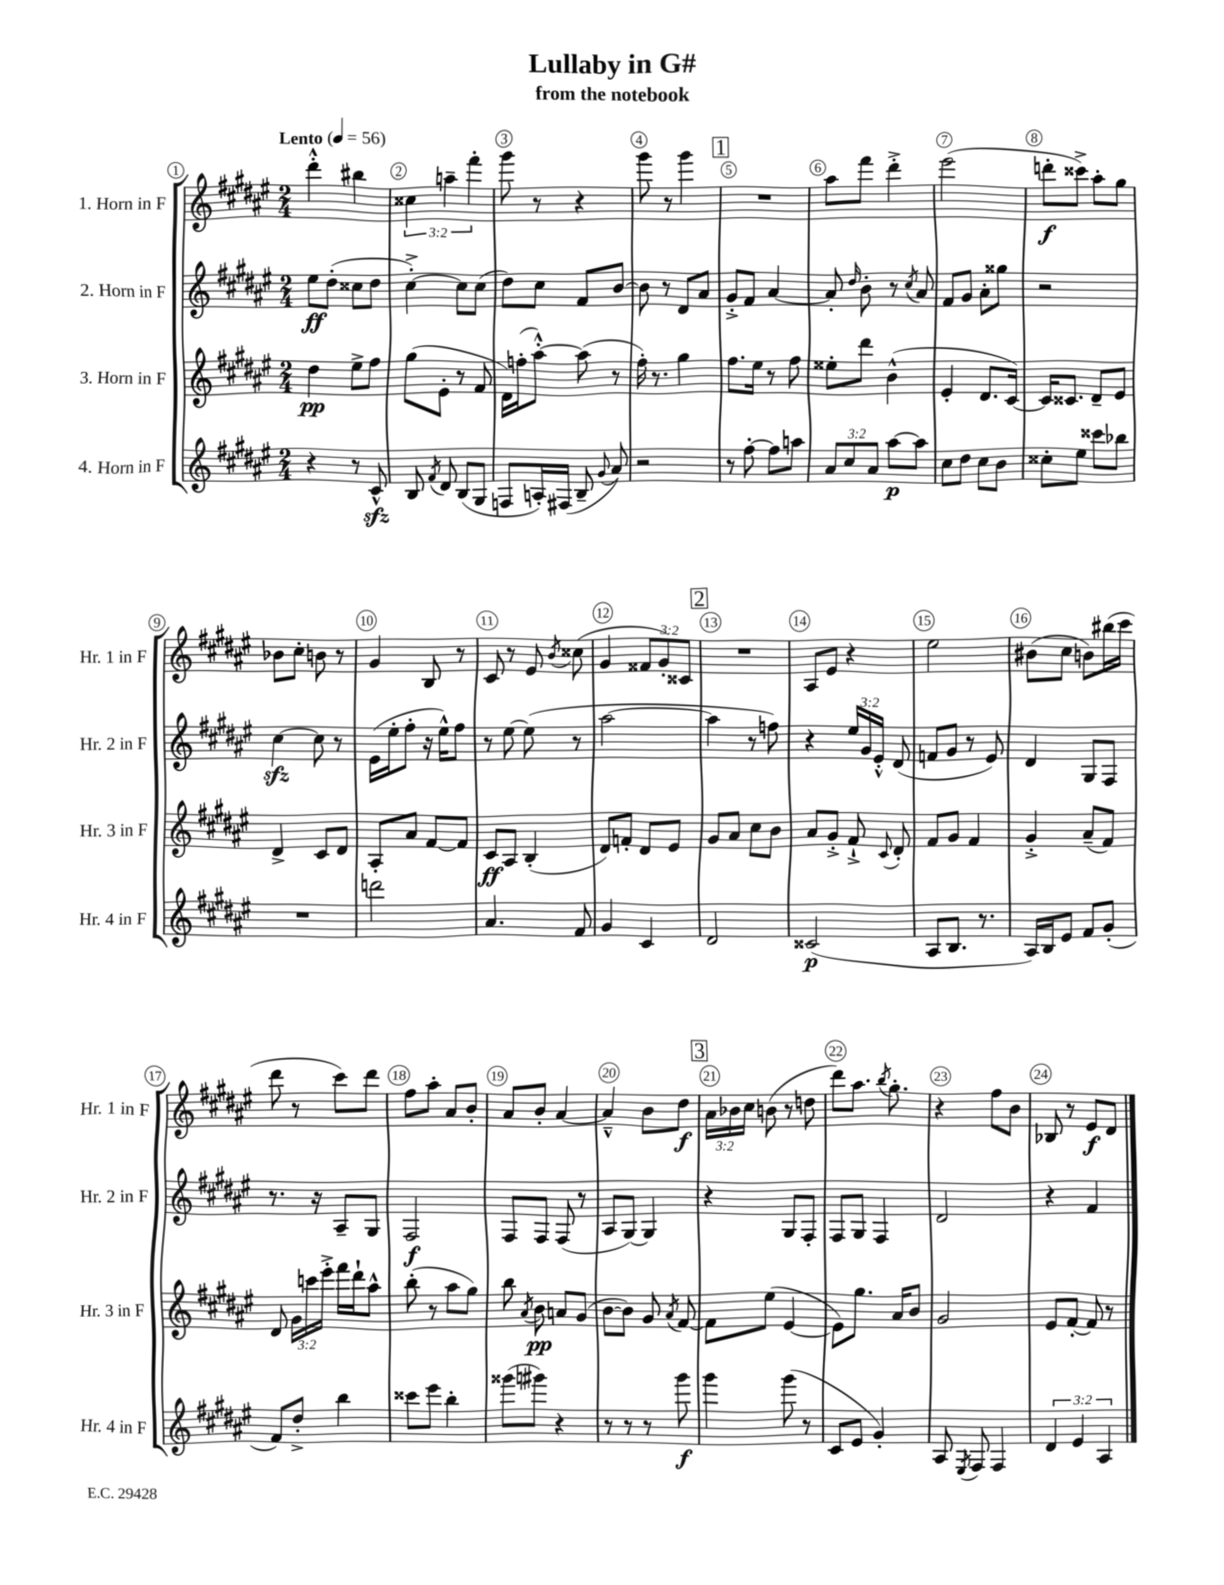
\header { title = "Lullaby in G#" subtitle = "from the notebook" }
<<
\new StaffGroup <<
\new Staff = "s0" \with { instrumentName = "1. Horn in F" shortInstrumentName = "Hr. 1 in F" } {
    \clef treble \key fis \major \numericTimeSignature \time 2/4 \override Staff.TupletNumber.text = #tuplet-number::calc-fraction-text \tempo "Lento" 4 = 56
    \autoBeamOff dis'''4-.-^ bis''4 |
    \tuplet 3/2 { cisis''4 a''4-- fis'''4-. } |
    gis'''8 r8 r4 |
    gis'''8 r8 gis'''4 |
    \mark \markup { \box "1" } R2 |
    ais''8[ fis'''8] dis'''4-.-> |
    eis'''2( |
    d'''8[-.\f cisis'''8]->) ais''8[-. gis''8] |
    bes'8[ cis''8]-. b'8 r8 |
    gis'4 b8 r8 |
    cis'8 r8 eis'8 \acciaccatura { b'8 } cisis''8( |
    gis'4 \tuplet 3/2 { fisis'8[ gis'8-.) cisis'8] } |
    \mark \markup { \box "2" } R2 |
    ais8[ eis'8] r4 |
    eis''2 |
    bis'8[( cis''8] b'8[) bis''16( cis'''16] |
    dis'''8 r8 cis'''8[) dis'''8] |
    fis''8[ ais''8]-. ais'8[ b'8]-. |
    ais'8[ b'8]-. ais'4~ |
    ais'4---^ b'8[ dis''8]\f |
    \mark \markup { \box "3" } \tuplet 3/2 { ais'16[ bes'16 cis''16] } b'8( r8 d''8 |
    dis'''8[) ais''8.] \acciaccatura { b''8 } gis''8.-. |
    r4 fis''8[ b'8] |
    bes8 r8 eis'8[\f dis'8] \bar "|." |
}
\new Staff = "s1" \with { instrumentName = "2. Horn in F" shortInstrumentName = "Hr. 2 in F" } {
    \clef treble \key fis \major \numericTimeSignature \time 2/4 \override Staff.TupletNumber.text = #tuplet-number::calc-fraction-text
    \autoBeamOff eis''8[\ff dis''8]-.( cisis''8[ dis''8] |
    cis''4~-.->) cis''8[ cis''8]( |
    dis''8[) cis''8] fis'8[ b'8]~ |
    b'8 r8 dis'8[ ais'8] |
    \mark \markup { \box "1" } gis'8[-.-> fis'8] ais'4~ |
    ais'8-. \grace { dis''16 } b'8-. r8 \acciaccatura { cis''8 } ais'8 |
    fis'8[ gis'8] ais'8[-. gisis''8] |
    r2 |
    cis''4~\sfz cis''8 r8 |
    eis'16[( eis''16-. fis''8]-. r16 eis''16[-^) fis''8] |
    r8 eis''8~ eis''8( r8 |
    ais''2~ |
    \mark \markup { \box "2" } ais''4 r8 f''8) |
    r4 \tuplet 3/2 { eis''16[ gis'16 eis'16]-.-^ } dis'8( |
    f'8[ gis'8] r8 eis'8) |
    dis'4 gis8[ fis8] |
    r8. r16 ais8[-- gis8] |
    fis2\f |
    fis8[ fis8] fis8( r8 |
    ais8[ gis8]~) gis4 |
    \mark \markup { \box "3" } r4 gis8[ fis8]-. |
    fis8[ gis8] fis4 |
    dis'2 |
    r4 fis'4 \bar "|." |
}
\new Staff = "s2" \with { instrumentName = "3. Horn in F" shortInstrumentName = "Hr. 3 in F" } {
    \clef treble \key fis \major \numericTimeSignature \time 2/4 \override Staff.TupletNumber.text = #tuplet-number::calc-fraction-text
    \autoBeamOff dis''4\pp eis''8[-> fis''8] |
    gis''8[( eis'8]-. r8 fis'8 |
    dis'16[) f''16-.( ais''8]~-.-^) ais''8( r8 |
    fis''16-.) r8. gis''4 |
    \mark \markup { \box "1" } fis''8.[ eis''16] r8 fis''8 |
    eisis''8[-. dis'''8] b'4-^( |
    eis'4-. dis'8.[ cis'16]~) |
    cis'16[ cisis'8.] dis'8[-- eis'8] |
    dis'4-> cis'8[ dis'8] |
    ais8[-. ais'8] fis'8[~ fis'8] |
    cis'8[\ff ais8] b4-.( |
    dis'8[) f'8]-. dis'8[ eis'8] |
    \mark \markup { \box "2" } gis'8[ ais'8] cis''8[ b'8] |
    ais'8[ gis'8]-.-> fis'8-!-> \appoggiatura { cis'8 } dis'8-. |
    fis'8[ gis'8] fis'4 |
    gis'4-.-> ais'8[--( fis'8]) |
    dis'8 \tuplet 3/2 { gis'16[ c'''16 eis'''16]-.-> } fis'''16[ dis'''16-! ais''8]-^ |
    b''8-.( r8 ais''8[ gis''8]) |
    b''8 \acciaccatura { ais'8 } b'8\pp a'8[ gis'8]( |
    b'8[~ b'8]) gis'8 \acciaccatura { ais'8 } fis'8~ |
    \mark \markup { \box "3" } fis'8[ eis''8]( eis'4~ |
    eis'8[) gis''8.] ais'16[ b'8] |
    gis'2 |
    eis'8[ fis'8]~-. fis'8 r8 \bar "|." |
}
\new Staff = "s3" \with { instrumentName = "4. Horn in F" shortInstrumentName = "Hr. 4 in F" } {
    \clef treble \key fis \major \numericTimeSignature \time 2/4 \override Staff.TupletNumber.text = #tuplet-number::calc-fraction-text
    \autoBeamOff r4 r8 cis'8-^\sfz |
    b8 \acciaccatura { fis'8 } dis'8 b8[( gis8] |
    f8[ a16-.) fis16]( b8-- \appoggiatura { gis'8 } ais'8) |
    r2 |
    \mark \markup { \box "1" } r8 fis''8~-. fis''8[ a''8] |
    \tuplet 3/2 { ais'8[ cis''8 ais'8] } ais''8[~\p ais''8] |
    cis''8[ dis''8] cis''8[ b'8] |
    cisis''8[-. eis''8] cisis'''8[ bes''8] |
    R2 |
    d'''2 |
    ais'4. fis'8 |
    gis'4 cis'4 |
    \mark \markup { \box "2" } dis'2 |
    cisis'2\p( |
    ais8[ b8.] r8. |
    ais16[) b16 eis'8] fis'8[ gis'8]-.( |
    fis'8[) dis''8]-.-> b''4 |
    cisis'''8[ eis'''8] b''4-. |
    gisis'''8[( gis'''8]) r4 |
    r8 r8 r8 gis'''8\f |
    \mark \markup { \box "3" } gis'''4 gis'''8( r8 |
    cis'8[ eis'8] gis'4-.) |
    ais8 \acciaccatura { eis8 } fis8 fis4 |
    \tuplet 3/2 { dis'4 eis'4 ais4 } \bar "|." |
}
>>
>>
\layout { \context { \Score \override BarNumber.break-visibility = ##(#f #t #t) barNumberVisibility = #all-bar-numbers-visible \override BarNumber.stencil = #(make-stencil-circler 0.1 0.3 ly:text-interface::print) } }
